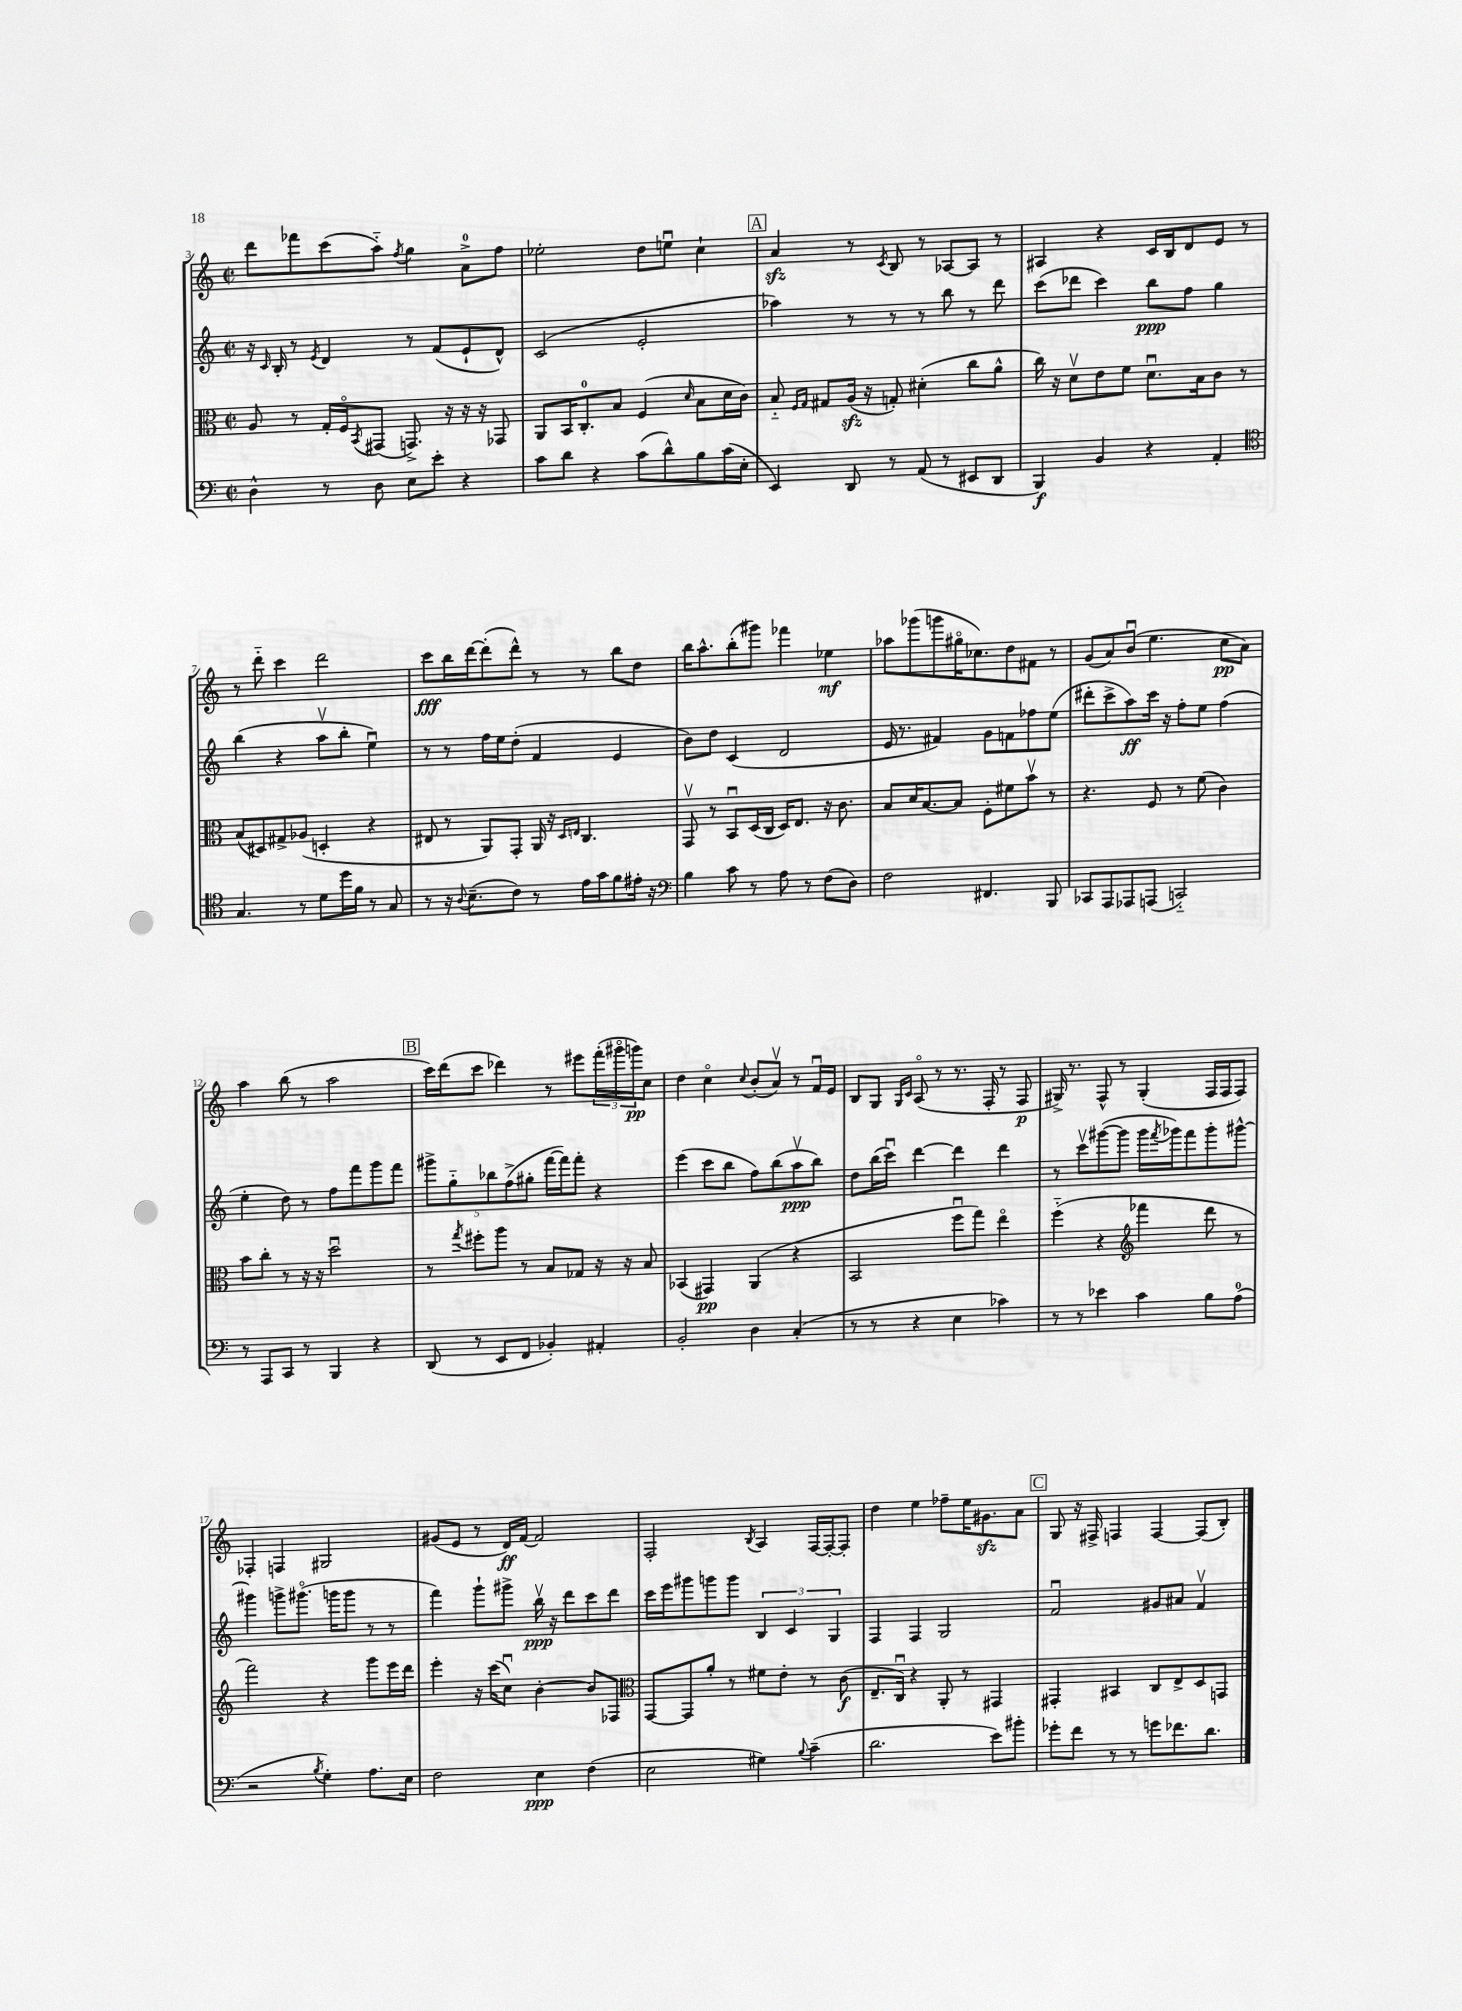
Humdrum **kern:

**kern	**kern	**kern	**kern
*staff4	*staff3	*staff2	*staff1
*clefF4	*clefC3	*clefG2	*clefG2
*k[]	*k[]	*k[]	*k[]
*M2/2	*M2/2	*M2/2	*M2/2
*met(c|)	*met(c|)	*met(c|)	*met(c|)
4D^^	8A	16r	8ddd
.	.	16qqc	.
.	.	16B'	.
.	8r	8r	8fff-
.	.	8qe	.
8r	16G'	4d	(8ccc
.	16Fo	.	.
.	8qBB	.	.
8D	(8GG#	.	8aa'~)
.	.	.	8qff
8E	8.GG^)	8r	4gg
8e'	.	(8f	.
.	16r	.	.
4r	16r	8e`	8a^
.	16r	.	.
.	8GG-	8d^^)	8ff
=	=	=	=
8c	8AA	(2c	2ee-'
8d	16BB	.	.
.	8.C'	.	.
4r	.	.	.
.	8B	.	.
(8c	(4F	2e'	8dd
8d^^)	.	.	8eeu
.	16qqd	.	.
8B	8B	.	4cc`
(16c	16d	.	.
16E'	16c)	.	.
=	=	=	=
4EE)	8B'~	4aa-)	4a
.	16qqF	.	.
.	16qqG	.	.
.	8G#	.	.
8DD	(16A	8r	8r
.	16r	.	.
.	.	.	8qc
8r	8G')	8r	8B
(8AA	(4d#'	8r	8r
8r	.	8bb	[8A-
8EE#	8cc	8r	8A-]
8DD	8a^^	8ddd	8r
=	=	=	=
4BBB)	16cc)	(8ccc	4A#
.	16r	.	.
.	8dv	8ddd-	.
4BB	8e	4ccc)	4r
.	8f	.	.
4r	8.du	8bb	16c
.	.	.	16B
.	.	8ff	8d
.	16B	.	.
4AA'	8c	4gg	8e
.	8r	.	8r
=	=	=	=
*clefC4	*	*	*
4.G	(8B	(4bb	8r
.	8D#)	.	8ddd'~
.	8G#^	4r	4ccc
8r	(8A-	.	.
8d	4D'	8aav	2ddd
16dd	.	8bb'	.
16f	.	.	.
8r	4r	4eeu)	.
8G	.	.	.
=	=	=	=
8r	8E#	8r	8ccc
16r	8r	8r	16bb
8qqA	.	.	.
(8.B~	.	.	[16ddd
.	8AA)	16ff	(8ddd']
.	.	16ee	.
8c)	8GG'	(8dd'	8ddd^^)
8r	16AA	4f	8r
.	16r	.	.
.	16qqD	.	.
.	16qqE	.	.
16e	4.C	.	8r
16g	.	.	.
8f	.	4e	8bb
16e#'	.	.	8dd
16r	.	.	.
=	=	=	=
*clefF4	*	*	*
4B	8GGv	8b)	16bb
.	.	.	8.aa^^
.	8r	8dd	.
8c	8BBu	(4c	(8bb'
8r	(16D	.	8ggg#)
.	16C	.	.
8A	16D)	2d	4fff-
.	8.E	.	.
8r	.	.	.
(8F	16r	.	4ee-
.	8.c	.	.
8D)	.	.	.
=	=	=	=
2F	8B	16e	8aa-
.	.	8.r	.
.	16d	.	(8ggg-
.	[8.B	.	.
.	.	4f#)	8ggg
.	8B]	.	16gg#o
.	.	.	8.cc-)
4.FF#	8F'	8g	.
.	8f#	8f	8dd
.	8bv	8ff-	8f#
8BBB	8r	(8ee	8r
=	=	=	=
8CC-	4.r	8ddd#'	(8g
8AAA	.	8ccc^	8a)
8AAA-	.	8aa)	(8bu
(8AAA	8F	16ccc	4.ee
.	.	16r	.
2CC'~)	8r	8ff'	.
.	(8f	8ee	.
.	4c)	(4ff	8cc
.	.	.	8a)
=	=	=	=
8r	8b	4ee'	4aa
8AAA	8cc'	.	.
8CC	8r	8dd)	(8bb
8r	16r	8r	8r
.	16r	.	.
4BBB	2ddu	8ff	2aa
.	.	8fff	.
4r	.	8ggg	.
.	.	8fff	.
=	=	=	=
(8DD	8r	10ggg#^	16ccc)
.	.	.	(16ddd
.	.	10gg'~	.
.	8qgg	.	.
8r	8ff#'	.	8ccc
.	.	10bb-	.
8EE	8aa	.	4ddd-)
.	.	(10ff^	.
8FF	8r	.	.
.	.	10gg#'	.
4BB-')	8B	[16fff	8r
.	.	16fff])	.
.	8G-	8fff'	8eee#
4AA#'	16r	4r	(24fff'
.	.	.	24ggg#o
.	16r	.	.
.	.	.	24ggg)
.	8B	.	8cc
=	=	=	=
2BB'	(4BB-	(4eee	4dd
.	4GG#)	8ccc	4cco
.	.	8bb	.
.	.	.	8qqcc
4D	(4AA	8ff)	(8b'
.	.	(8bb	8av)
(4C'	4r	8aav	8r
.	.	8bb)	16fu
.	.	.	16e
=	=	=	=
8r	2BB	8dd	8B
8r	.	(16bb	8G
.	.	16cccu)	.
.	.	.	16qqG
.	.	.	16qqc
4r	.	[4ddd	(8Ao
.	.	.	8r
4E	8ffu	4ddd]	8.r
.	8gg)	.	.
.	.	.	16F'
4c-)	4eeo	4ddd	8r
.	.	.	8F
=	=	=	=
8r	(4ff'~	8r	16G#^)
.	.	.	8.r
8r	.	8cccv	.
4e-	4r	([8ggg#	8F^^
.	.	8ggg#]	8r
*	*clefG2	*	*
4c	4fff-	16ggg#	(4G#'
.	.	8qfff	.
.	.	16ggg-)	.
.	.	8fff	.
8B	8ddd	8ggg-'	16F
.	.	.	16F
(8A	8r	[8ggg#^^	8F)
=	=	=	=
2r	2fff)	4ggg#]	4F-'
.	.	8ggg^	4F
.	.	(8.ggg#o	.
8qB	.	.	.
4G')	4r	.	2G#
.	.	16ggg	.
.	.	8ggg	.
8.A	8ggg	8r	.
.	16eee	8r	.
16E	16ddd	.	.
=	=	=	=
2F	4eee'	4fff)	(8g#
.	.	.	8e
.	16r	8ggg`	8r
.	(16ccc	.	.
.	8ccu)	8ggg#^	16d)
.	.	.	[16f
4E	[4b'	16bbv	2f]
.	.	16r	.
.	.	8ddd	.
(4F	8b]	8ccc	.
.	8F-	8ddd	.
=	=	=	=
*	*clefC3	*	*
2E	[8GG	16ccc	2F'
.	.	16eee	.
.	8GG]	8ggg#	.
.	8a'	8ggg	.
.	8r	8ggg	.
.	.	.	8qB
4G#)	8f#	6B	4A
.	8e'	.	.
.	.	6c	.
8qqB	.	.	.
(4c~	8r	.	[16F
.	.	.	16F'_
.	.	6G	.
.	(8c	.	8F']
=	=	=	=
2.d	8.E~	4F	4dd
.	16Cu)	.	.
.	4r	4F	4ee
.	8AA'	2G	8ff-~
.	8r	.	16ee
.	.	.	8.g#
8e)	4GG#	.	.
8b#'	.	.	8a
=	=	=	=
8g-'	4GG#'	2fu	8G
8f	.	.	16r
.	.	.	16F#^
8r	4BB#	.	4F
8r	.	.	.
8g	8C	8g#	[4F
8.f-	8E^	8a#	.
.	8D	4fv	(8F]
8.d	.	.	.
.	8GG	.	8B')
==	==	==	==
*-	*-	*-	*-
